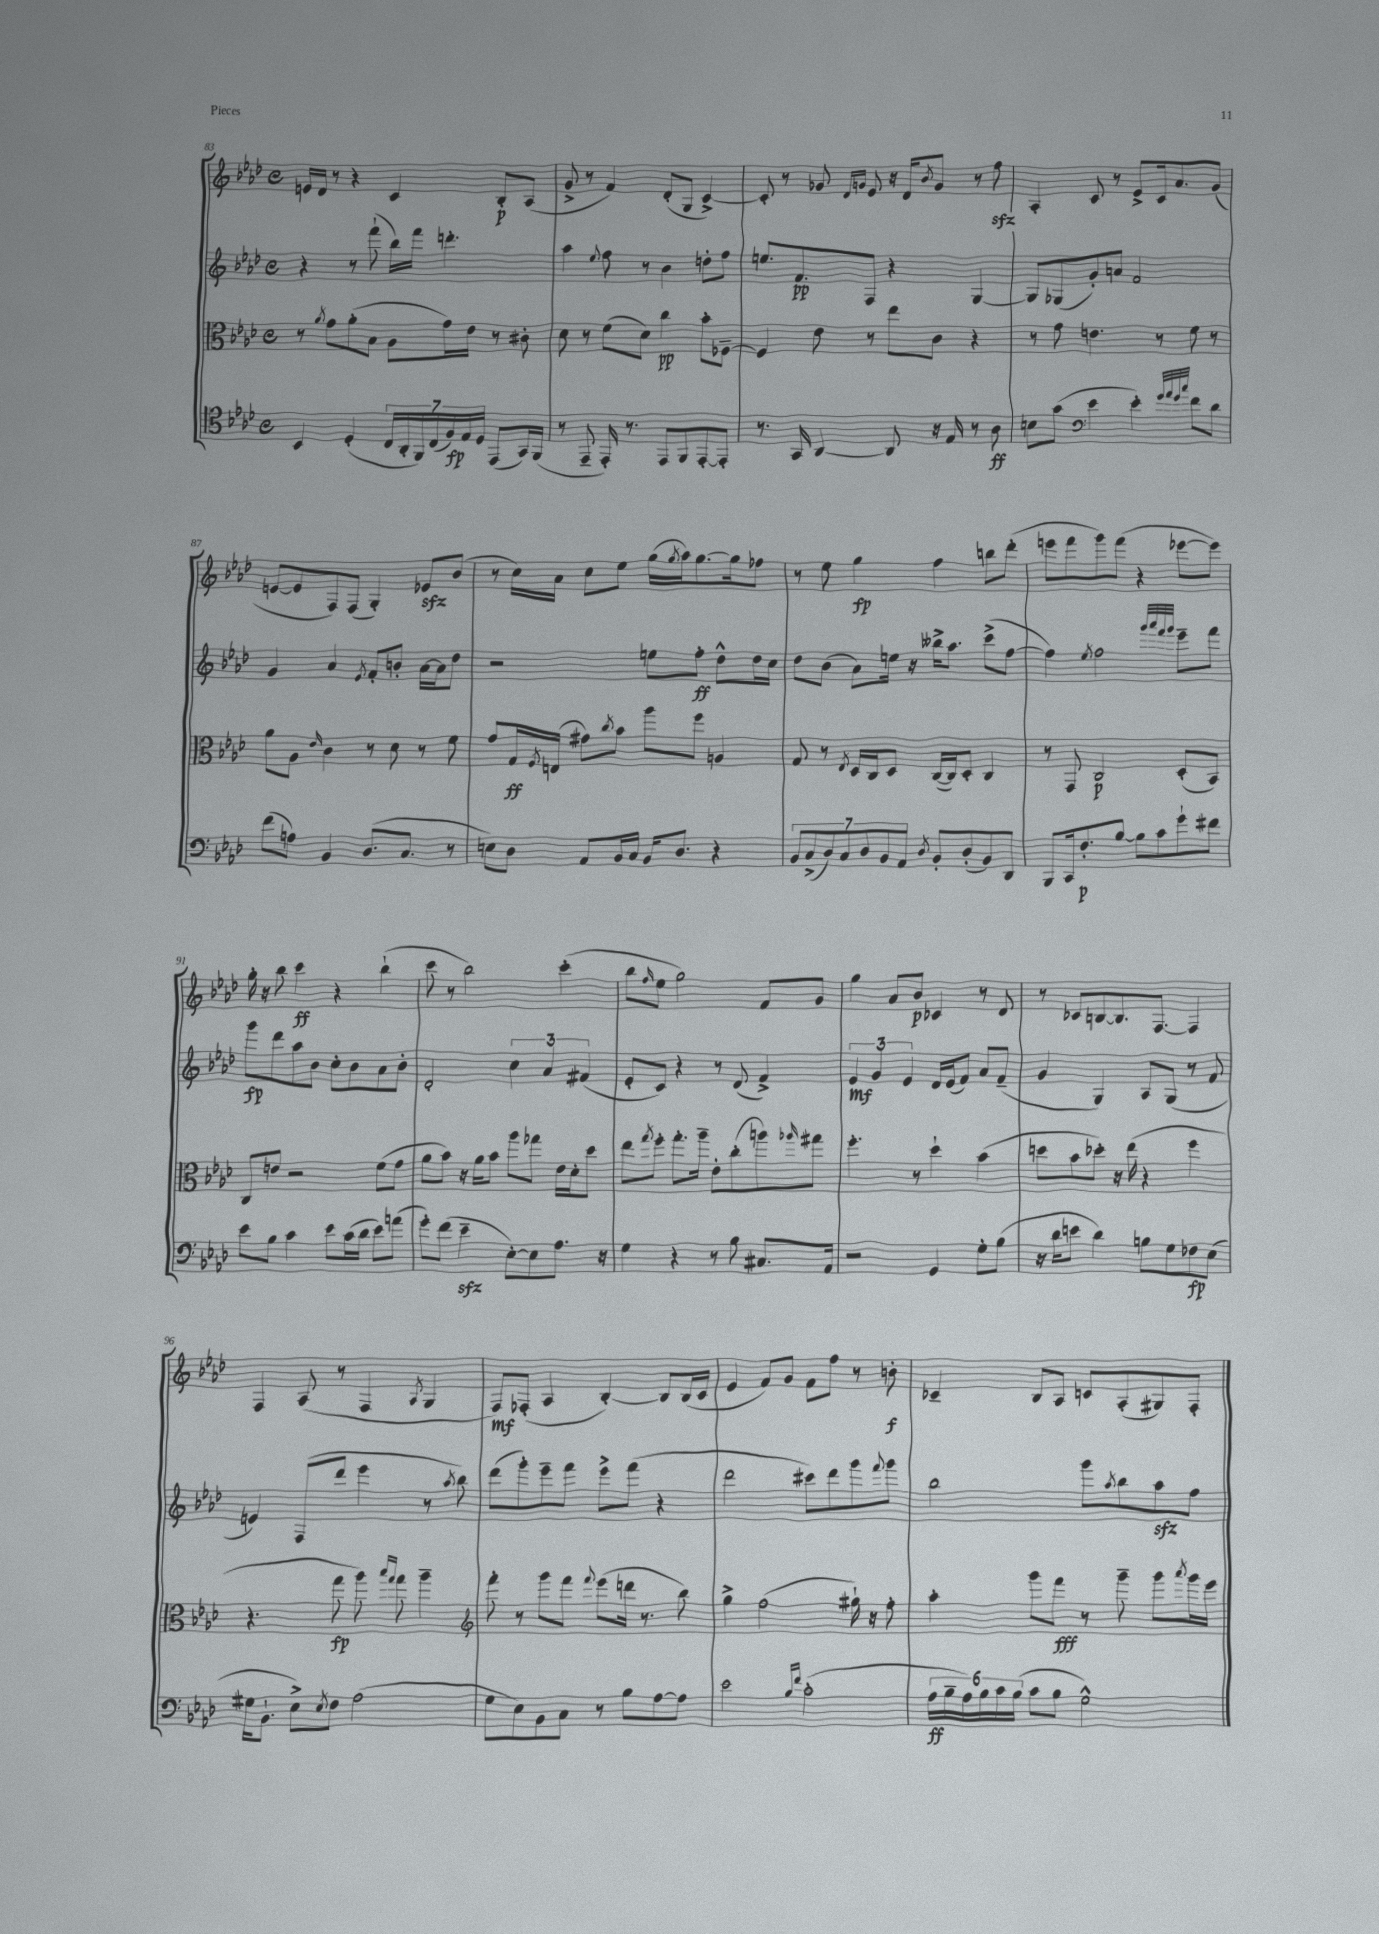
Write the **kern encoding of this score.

**kern	**kern	**kern	**kern
*staff4	*staff3	*staff2	*staff1
*clefC4	*clefC3	*clefG2	*clefG2
*k[b-e-a-d-]	*k[b-e-a-d-]	*k[b-e-a-d-]	*k[b-e-a-d-]
*M4/4	*M4/4	*M4/4	*M4/4
*met(c)	*met(c)	*met(c)	*met(c)
4BB-	8r	4r	16e
.	.	.	16d-
.	8qa-	.	.
.	8g	.	8r
(4D-'	(8a-'	8r	4r
.	8B-	(8fff`	.
28C	8A-	16bb-)	4c
28AA-'	.	.	.
.	.	16fff	.
28FF)	.	.	.
(28C	.	.	.
.	16g)	4.ddd'	.
28F)	.	.	.
28E-	.	.	.
.	16e-	.	.
28D-	.	.	.
(8EE-	8r	.	8B-'
16GG)	8c#'	.	(8A-
(16FF	.	.	.
=	=	=	=
8r	8d-	4aa-	8g^
8EE-~	8r	.	8r
.	.	8qqee-	.
16EE-')	(8f	8ff	4f)
8.r	.	.	.
.	8d-)	8r	.
8EE-	4cc	4b-	(8d-'
8FF	.	.	8G
[8EE-'	8b-'	8dd'	[4c^)
8EE-']	[8F-~	8ff	.
=	=	=	=
8.r	4F-]	8.ee	8c']
.	.	.	8r
16GG	.	8.f	.
[4AA-	8e-	.	8g-
.	.	.	16qqd-
.	.	.	16qqg
.	8r	8F	8e-
8AA-]	8ee-	4r	16r
.	.	.	16d-
.	.	.	8qb-
16r	8c	.	8g
16E-	.	.	.
8r	4r	[4G	8r
8A-	.	.	8ff
=	=	=	=
8B	8r	8G]	4A-'
(8g	8g	(8G-	.
*clefF4	*	*	*
4e-	4.e	8g')	8c
.	.	8a	8r
4e-')	.	2f	8e-^
.	8r	.	16c
.	.	.	8.a-
32qqg	.	.	.
32qqa-	.	.	.
32qqg	.	.	.
32qqcc	.	.	.
8f	8f	.	.
8d-	8r	.	(8g
=	=	=	=
(8f	8a-	4g	[8e
8A)	8A-	.	8e]
.	16qqe-	.	.
4BB-	4c	4a-	8F)
.	.	.	(8F
.	.	8qe-	.
(8.D-	8r	8f'	4G')
.	8d-	8b'	.
8.C	.	.	.
.	8r	[16a-	8e-
.	.	16a-]	.
8r	8f	8dd-	(8b-
=	=	=	=
8E)	8g	2r	8r
8D-	16G	.	16cc)
.	8qF	.	.
.	(16E	.	16a-
8AA-	8g#)	.	8cc
.	8qcc	.	.
16BB-	8b-	.	8ee-
16C	.	.	.
16BB-	8aa-	8ee	(16gg
.	.	.	8qgg
8.D-	.	.	16aa-)
.	8ff	8ff'	[8.gg
4r	4A	8dd-^^	.
.	.	.	16gg]
.	.	16dd-	8ff-
.	.	16cc	.
=	=	=	=
14BB-	8G	8dd-	8r
(14C^	.	.	.
.	8r	(8b-	8ee-
14D-)	.	.	.
14C	.	.	.
.	8qE-	.	.
.	16D-	8a-)	4gg
14D-	.	.	.
.	16C	.	.
14BB-	.	.	.
.	8D-	16ee	.
14AA-	.	.	.
.	.	16r	.
8qD-	.	.	.
8BB-'	([16C	16bb--^	4ff
.	16C])	8.aa-	.
(8D-'	8D-'	.	.
8BB-)	4C	(8ccc^	8bb
8DD-	.	[8ff	(8ddd-'
=	=	=	=
8BBB-	8r	4ff])	8eee
16CC	8GG	.	8fff
8.F'	.	.	.
.	.	8qee-	.
.	2C	2ff	8ggg)
[8B-	.	.	(8fff
8B-]	.	.	4r
8c	.	.	.
.	.	32qqggg	.
.	.	32qqaaa-	.
.	.	32qqfff	.
.	.	32qqggg	.
8g`	(8D-'	8eee-~	[8eee-
8f#	8BB-)	8fff	8eee-])
=	=	=	=
8e-	8C	8ggg	16gg'
.	.	.	16r
8B-	8e	8ddd-	8bb-
4c	2r	8aa-	4ccc
.	.	8b-	.
8e-	.	8cc'	4r
(16c	.	8b-	.
16d-	.	.	.
8e-)	(8f	8a-	(4bb-`
(8a	8g	8b-'	.
=	=	=	=
8g')	8a-	2d-'	8ccc
(8f	8b-)	.	8r
4e-~	16r	.	2bb-)
.	16a-	.	.
.	8b-	.	.
[8E-')	8aa-	6cc	.
8E-]	8gg-	.	.
.	.	6a-	.
8.A-	16e-	.	(4ccc'
.	16d-'	.	.
.	.	(6f#	.
.	8dd-	.	.
16r	.	.	.
=	=	=	=
4G	8ee-	8e-'	8bb-
.	8qgg	.	16qqff
.	8ff'	8c)	8ee-
4r	8.gg'	4r	2gg)
.	16aa-~	.	.
8r	8e-'	8r	.
8B-	(8cc'	(8d-	.
8.C#	8aa)	4f^)	8f
.	16qqaa-	.	.
.	8gg#	.	8g
16AA-	.	.	.
=	=	=	=
2r	4.ff'	6e-	4gg
.	.	6g	.
.	.	.	8a-
.	.	6e-	.
.	8r	.	8b-
4GG	4dd-`	16d-	4c-
.	.	(16e-	.
.	.	8f)	.
8G'	(4b-	8a-	8r
(8B-	.	(8f~	8d-
=	=	=	=
16r	8dd	4g	8r
16d-	.	.	.
8e	8b-	.	8c-
4d-)	8dd-')	4G)	[8B
.	16r	.	8.B]
.	(16ee-	.	.
8B	4r	8A-	.
.	.	.	[8.F
8G	.	(8G	.
8F-	4ff	8r	4F]
(8E-	.	8f	.
=	=	=	=
16G#	4.r	4e)	4F
8.BB-`	.	.	.
8E-^)	.	(8F	(8A-
8qE-	.	.	.
8F	8gg	8ddd-	8r
(2A-	8aa-)	4eee-	4F
.	16qqbb-	.	.
.	16qqgg	.	.
.	8gg	.	.
.	.	.	8qA-
.	4aa-~	8r	4G
.	.	8qaa-	.
.	.	8bb-)	.
=	=	=	=
*	*clefG2	*	*
8G	8fff'	(8ddd-	8F)
8E-)	8r	8ggg')	(8F-'
8BB-	8ggg	8eee-~	4A-
8C	8fff	8fff	.
.	8qqfff	.	.
8r	(8eee-	8eee-^	[4B-')
8B-	16ddd	(8fff	.
.	8.r	.	.
[8A-	.	4r	8B-]
8A-]	8bb-)	.	(16B-
.	.	.	16c
=	=	=	=
2e-	4gg^	2ddd-	4e-
.	(2ff	.	8f)
.	.	.	8g
16qqB-	.	.	.
16qqf	.	.	.
(2c'	.	8ccc#)	8f
.	.	8ddd-	8ff
.	16gg#`)	8ggg	8r
.	16r	.	.
.	.	8qqfff	.
.	8ff'	8ggg	8b'
=	=	=	=
24A-	4aa-'	2bb-	4c-~
24B-~	.	.	.
24A-)	.	.	.
24B-	.	.	.
24c	.	.	.
(24B-	.	.	.
8c	8ggg	.	8B-
8B-	8fff	.	8A-
2G^^)	8r	8ggg	8c
.	.	8qaa-	.
.	8ggg~	8bb-	(8A-'
.	8ggg	8aa-	8G#)
.	8qaaa-	.	.
.	16ggg	8ff	8F'
.	16eee-	.	.
==	==	==	==
*-	*-	*-	*-
